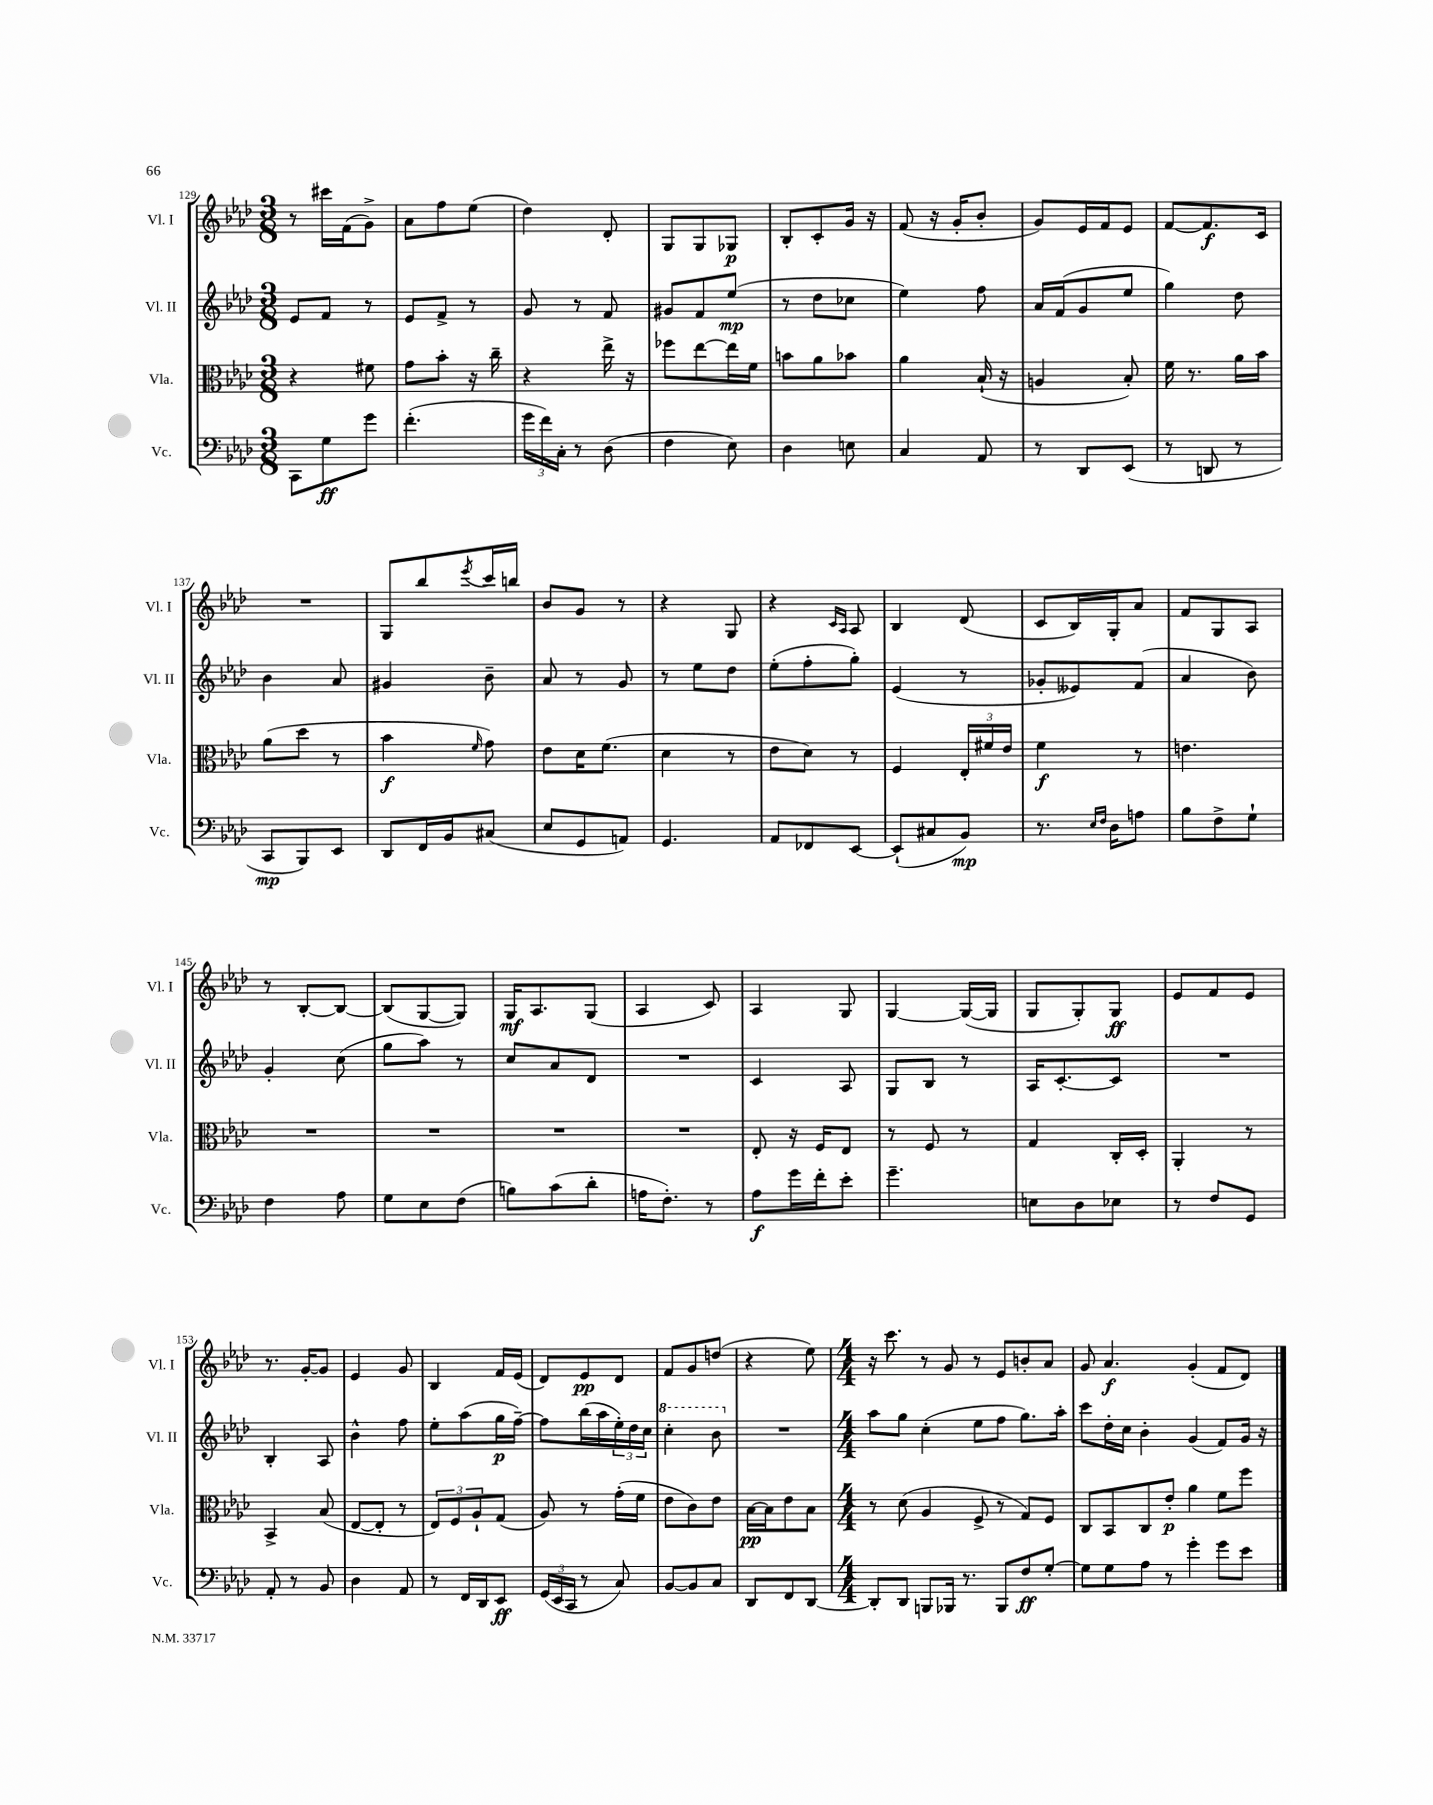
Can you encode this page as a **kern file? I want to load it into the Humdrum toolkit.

**kern	**kern	**kern	**kern
*staff4	*staff3	*staff2	*staff1
*clefF4	*clefC3	*clefG2	*clefG2
*k[b-e-a-d-]	*k[b-e-a-d-]	*k[b-e-a-d-]	*k[b-e-a-d-]
*M3/8	*M3/8	*M3/8	*M3/8
8CC\L	4r	8e-/L	8r
8G\	.	8f/J	16ccc#\LL
.	.	.	(16f\J
8g\J	8f#\	8r	8g^\J)
=	=	=	=
(4.f'\	8g\L	8e-/L	8a-\L
.	8b-'\J	8f^/J	8ff\
.	16r	8r	(8ee-\J
.	16cc~\	.	.
=	=	=	=
24g\LL	4r	8g/	4dd-\)
24f\)	.	.	.
24C'\JJ	.	.	.
8r	.	8r	.
(8D-\	16ee-^\	8f/	8d-'/
.	16r	.	.
=	=	=	=
4F\	8ff-\L	8g#/L	8G/L
.	[8ee-\	8f/	8G/
8E-\)	16ee-\]L	(8ee-/J	8G-/J
.	16f\JJ	.	.
=	=	=	=
4D-\	8b\L	8r	8B-'/L
.	8a-\	8dd-\L	8c'/
8E\	8b-\J	8cc-\J	16g/Jk
.	.	.	16r
=	=	=	=
4C/	4a-\	4ee-\)	(8f/
.	.	.	16r
.	.	.	16g'/LK
8AA-/	(16B-`/	8ff\	8b-'/J
.	16r	.	.
=	=	=	=
8r	4A/	16a-/LL	8g/L)
.	.	(16f/J	.
8DD-/L	.	8g/	16e-/L
.	.	.	16f/J
(8EE-/J	8B-'/)	8ee-/J	8e-/J
=	=	=	=
8r	16f\	4gg\)	[8f/L
.	8.r	.	.
8DD/	.	.	8.f/]
8r	16a-\LL	8dd-\	.
.	16b-\JJ	.	16c/Jk
=	=	=	=
8CC/L	(8a-\L	4b-\	4.r
8BBB-/)	8dd-\J	.	.
8EE-/J	8r	8a-/	.
=	=	=	=
8DD-/L	4b-\	4g#/	8G/L
16FF/L	.	.	8bb-/
16BB-/J	.	.	.
.	16qqf/	.	8qeee-/
(8C#/J	8g\)	8b-~\	16ccc/L
.	.	.	16bb/JJ
=	=	=	=
8E-/L	8e-\L	8a-/	8b-/L
8GG/	16d-\K	8r	8g/J
.	(8.f\J	.	.
8AA/J)	.	8g/	8r
=	=	=	=
4.GG/	4d-\	8r	4r
.	.	8ee-\L	.
.	8r	8dd-\J	8G/
=	=	=	=
8AA-/L	8e-\L	(8ee-'\L	4r
8FF-/	8d-\J)	8ff'\	.
.	.	.	16qqc/LL
.	.	.	16qqA-/JJ
[8EE-/J	8r	8gg'\J)	8A-/
=	=	=	=
(8EE-`/]L	4F/	(4e-/	4B-/
8C#/	.	.	.
8BB-/J)	24E-'/LL	8r	(8d-/
.	24f#/	.	.
.	24e-/JJ	.	.
=	=	=	=
8.r	4f\	8g-'/L	8c/L
.	.	8e--/)	16B-/L)
16qqE-/LL	.	.	.
16qqF/JJ	.	.	.
16D-\LK	.	.	16G'/J
8A\J	8r	(8f/J	8a-/J
=	=	=	=
8B-\L	4.e\	4a-/	8f/L
8F^\	.	.	8G/
8G`\J	.	8b-\)	8A-/J
=	=	=	=
4F\	4.r	4g'/	8r
.	.	.	[8B-'/L
8A-\	.	(8cc\	8B-/_J
=	=	=	=
8G\L	4.r	8gg\L	(8B-/]L
8E-\	.	8aa-\J)	[8G/
(8F\J	.	8r	8G/]J)
=	=	=	=
8B\L)	4.r	8cc/L	16G/LK
.	.	.	8.A-/
(8c\	.	8a-/	.
8d-'\J	.	8d-/J	(8G/J
=	=	=	=
16A\LK	4.r	4.r	4A-/
8.F'\J)	.	.	.
8r	.	.	8c/)
=	=	=	=
8A-\L	8E-'/	4c/	4A-/
16g\L	16r	.	.
16f'\J	16F/LK	.	.
8e-'\J	8E-/J	8A-/	8G/
=	=	=	=
4.g~\	8r	8G/L	[4G/
.	8F/	8B-/J	.
.	8r	8r	(16G/_LL
.	.	.	16G/]JJ
=	=	=	=
8E\L	4G/	16A-/LK	8G/L
.	.	[8.c'/	.
8D-\	.	.	8G'/)
8E-\J	16C'/LL	8c/]J	8G/J
.	16D-'/JJ	.	.
=	=	=	=
8r	4AA-'/	4.r	8e-/L
8F/L	.	.	8f/
8GG/J	8r	.	8e-/J
=	=	=	=
8AA-'/	4BB-^/	4B-'/	8.r
8r	.	.	.
.	.	.	[16g'/LK
8BB-/	(8B-/	8A-/	8g/]J
=	=	=	=
4D-\	[8E-/L	4b-^^\	4e-/
.	8E-'/]J	.	.
8AA-/	8r	8ff\	8g/
=	=	=	=
8r	12E-/L)	8ee-'\L	4B-/
.	12F/	.	.
16FF/LL	.	(8aa-\	.
.	12A-`/	.	.
16DD-/J	.	.	.
8EE-/J	(8G/J	16gg\L	16f/LL
.	.	[16ff~\JJ)	(16e-/JJ
=	=	=	=
(24GG/LL	8A-/)	8ff\]L	8d-/L)
24EE-/	.	.	.
24CC/JJ	.	.	.
8r	8r	(16bb-\L	8e-/
.	.	16aa-\	.
8C/)	(16g'\LL	24ee-'\)	8d-/J
.	.	24dd-\	.
.	16f\JJ	.	.
.	.	24cc\JJ	.
=	=	=	=
[8BB-/L	8e-\L	4ccc'\	8f/L
8BB-/]	8c\)	.	8g/
8C/J	8e-\J	8bb-\	(8dd/J
=	=	=	=
8DD-/L	[16B-\LL	4.r	4r
.	16B-\]J	.	.
8FF/	8e-\	.	.
[8DD-/J	8B-\J	.	8ee-\)
=	=	=	=
*M4/4	*M4/4	*M4/4	*M4/4
8DD-'/]L	8r	8aa-\L	16r
.	.	.	8.ccc\
8DD-/J	(8d-\	8gg\J	.
8BBB/L	4A-/	(4cc'\	8r
16BBB-/Jk	.	.	8g/
8.r	.	.	.
.	8F^/	8ee-\L	8r
8BBB-/L	8r	8ff\J	8e-/L
8F/	8G/L)	8.gg\L)	8b'/
[8G'/J	8F/J	.	8a-/J
.	.	16aa-'\Jk	.
=	=	=	=
8G\]L	8C/L	8ccc\L	8g/
8G\	8BB-/	16dd-'\L	4.a-/
.	.	16cc\JJ	.
8A-\J	8C/	4b-'\	.
8r	8e-'/J	.	.
4g'\	4a-\	(4g/	(4g'/
8g\L	8f\L	8f/L)	8f/L
8e-\J	8ff\J	16g/Jk	8d-/J)
.	.	16r	.
==	==	==	==
*-	*-	*-	*-
